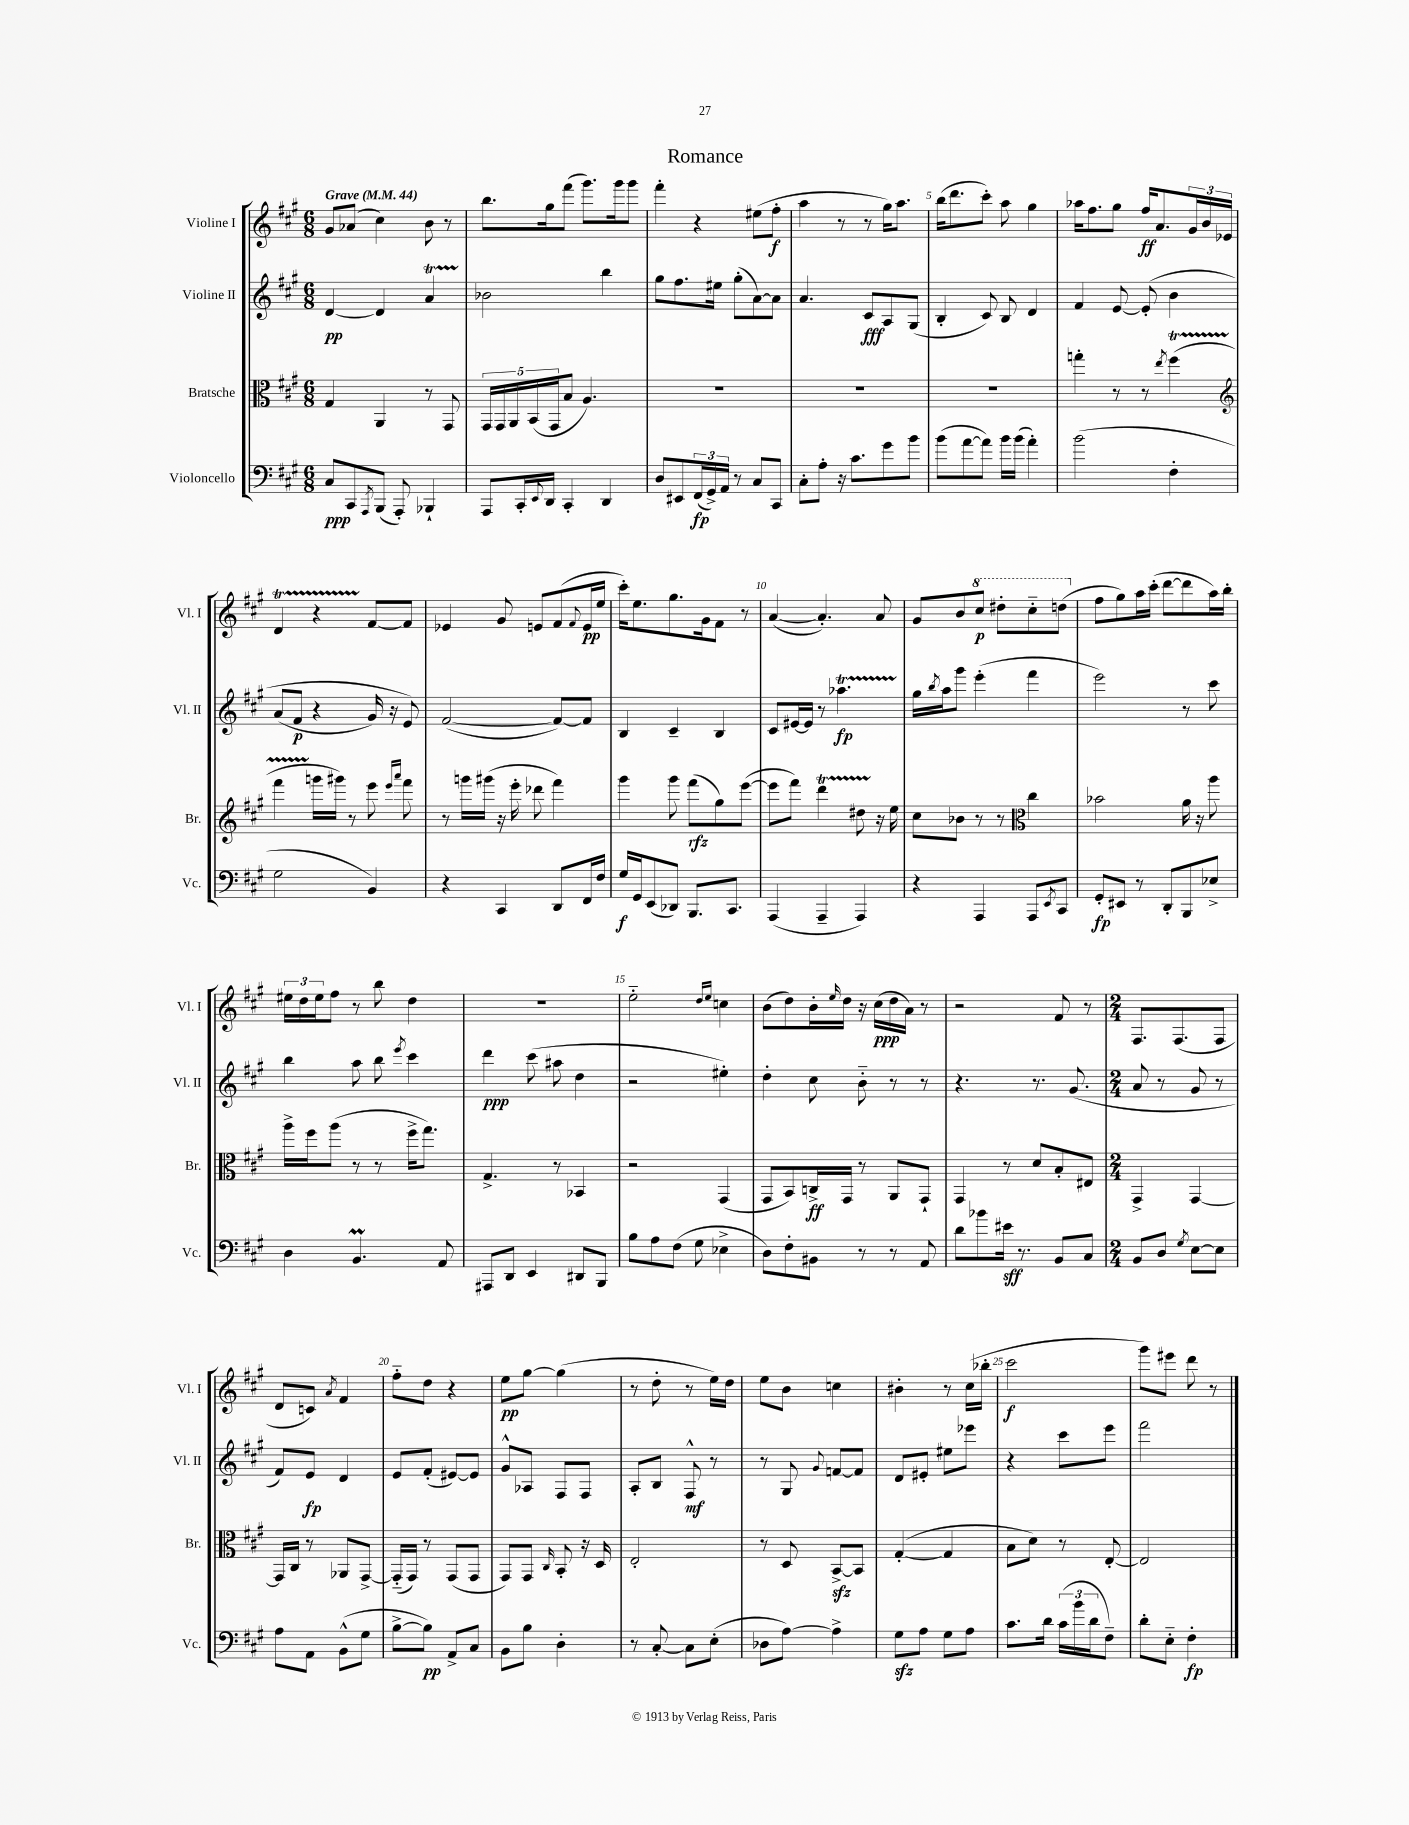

**kern	**kern	**kern	**kern
*staff4	*staff3	*staff2	*staff1
*clefF4	*clefC3	*clefG2	*clefG2
*k[f#c#g#]	*k[f#c#g#]	*k[f#c#g#]	*k[f#c#g#]
*M6/8	*M6/8	*M6/8	*M6/8
*MM44	*MM44	*MM44	*MM44
8C#	4G#	[4d	8g#
8CC#	.	.	(8a-
8qAAA	.	.	.
(8BBB	4AA	4d]	4cc#)
8AAA')	.	.	.
4BBB-`	8r	4a	8b
.	8GG#	.	8r
=	=	=	=
8AAA	20GG#	2b-	8.bb
.	20GG#	.	.
.	20AA	.	.
16CC#'	.	.	.
.	(20BB	.	.
8qqEE	.	.	.
16DD	.	.	16gg#
.	20GG#	.	.
4CC#'	8B	.	(8fff#
.	4.A)	.	8.ggg#)
4DD	.	4bb	.
.	.	.	16ggg#
.	.	.	8ggg#
=	=	=	=
8D	2.r	8gg#	4fff#'
8EE#	.	8.ff#	.
(24FF#	.	.	4r
24GG#^)	.	.	.
.	.	16ee#	.
24AA	.	.	.
8r	.	(8gg#'	.
8C#	.	[8a)	(8ee#
8CC#	.	8a]	8ff#'
=	=	=	=
8C#'	2.r	4.a	4aa
8A'	.	.	.
16r	.	.	8r
8.c#	.	.	.
.	.	8c#	8r
8g#	.	8A	16gg#)
.	.	.	8.aa
8b	.	(8G#	.
=	=	=	=
(8b	2.r	4B'	(16bb
.	.	.	8.ddd
[8a	.	.	.
8a])	.	8c#)	8ccc#')
16b	.	8B	8aa
(16b	.	.	.
4a')	.	4d	4gg#
=	=	=	=
(2b	4gg'	4f#	16aa-
.	.	.	8.ff#
.	8r	[8e	8gg#
.	8r	&(8e']	16ff#
.	.	.	8.a
.	8qee	.	.
4F#'	(4ff#	4b	.
.	.	.	24g#
.	.	.	24b
.	.	.	24e-
=	=	=	=
*	*clefG2	*	*
2G#	4fff#	(8a	4d
.	.	8f#	.
.	16ggg	4r	4r
.	16ggg#)	.	.
.	8r	.	.
4BB)	8eee	16g#)	[8f#
.	.	16r	.
.	16qqeee	.	.
.	16qqaaa	.	.
.	8fff#	8e&)	8f#]
=	=	=	=
4r	8r	([2f#	4e-
.	16ggg	.	.
.	(16ggg#	.	.
4CC#	16r	.	8g#
.	16eee'	.	.
.	8ddd-	.	8e
8DD	4fff#)	8f#_)	(8f#
.	.	.	8qqf#
16FF#	.	8f#]	16e
16F#	.	.	16ee
=	=	=	=
16G#	4ggg#	4B	16ccc#')
16GG#	.	.	8.ee
(8EE	.	.	.
8DD-)	8ggg#	4c#~	8.gg#
8.BBB	(8fff#	.	.
.	.	.	16g#
.	8gg#)	4B	8f#
8.CC#	.	.	.
.	([8eee	.	8r
=	=	=	=
(4AAA	8eee]	8c#	([4a
.	8fff#)	[16e#	.
.	.	16e#]	.
4AAA~	4ddd	8r	4.a'])
.	.	4.aa-	.
4AAA)	8dd#	.	.
.	16r	.	8a
.	16ee	.	.
=	=	=	=
4r	8cc#	16gg#	8g#
.	.	8qbb	.
.	.	16aa	.
.	8b-	8ggg#	8b
4AAA	8r	(4eee'	8ccc#
.	8r	.	8ddd#'
*	*clefC3	*	*
8AAA	4cc#	4fff#	8ccc#'~
8qEE	.	.	.
8CC#	.	.	(8ddd
=	=	=	=
8GG#'	2b-	2eee)	8ff#
8EE#	.	.	8gg#)
8r	.	.	16aa
.	.	.	(16ccc#'
8DD'	.	.	[8ddd
8BBB	16a	8r	8ddd]
.	16r	.	.
8E-^	8aa	8ccc#	16aa)
.	.	.	16bb'
=	=	=	=
4D	16aa^	4bb	24ee#
.	.	.	24dd
.	16ff#	.	.
.	.	.	24ee#
.	(8aa	.	8ff#
4.BB	8r	8aa	8r
.	8r	8bb	8bb
.	.	8qeee	.
.	16ff#^	4ccc#	4dd
.	8.gg#)	.	.
8AA	.	.	.
=	=	=	=
8AAA#	4.G#^	4ddd	2.r
8DD	.	.	.
4EE	.	(8ccc#	.
.	8r	8aa#	.
8DD#	4BB-	4dd	.
8BBB	.	.	.
=	=	=	=
8B	2r	2r	2ee'~
8A	.	.	.
(8F#	.	.	.
8G#	.	.	.
.	.	.	16qqdd
.	.	.	16qqee
4E-^	(4GG#	4ee#')	4cc
=	=	=	=
8D)	8GG#	4dd'	(8b
8F#'	8BB)	.	8dd)
8BB#	16C^	8cc#	16b'
.	.	.	16qqee
.	16GG#	.	16dd
8r	8r	8b'~	16r
.	.	.	(16cc#
8r	8AA	8r	16dd
.	.	.	16a)
8AA	8GG#`	8r	8r
=	=	=	=
8d	4GG#	4.r	2r
8b-	.	.	.
16e#	8r	.	.
8.r	.	.	.
.	8d	8.r	.
8BB	8B'	.	8f#
.	.	(8.g#	.
8C#	8E#	.	8r
=	=	=	=
*M2/4	*M2/4	*M2/4	*M2/4
8BB	4GG#^	8a	8.F#
8D	.	8r	.
.	.	.	(8.F#
8qG#	.	.	.
[8E	[4GG#	8g#	.
8E]	.	8r	8F#
=	=	=	=
8A	16GG#]	8f#)	8d
.	16C#	.	.
8AA	8r	8e	8c)
.	.	.	8qa
(8BB^^	8AA-	4d	4f#
8G#	[8GG#^	.	.
=	=	=	=
[8B^	(16GG#'~]	8e	8ff#'~
.	16GG#)	.	.
8B])	8r	(8f#'	8dd
8AA^	(8GG#	[8e#)	4r
8C#	8GG#	8e#]	.
=	=	=	=
8BB	8GG#)	8g#^^	8ee
8B	8GG#	8A-	[8gg#
.	16qqC#	.	.
4D'	8BB'	8F#	(4gg#]
.	16r	8F#	.
.	16D	.	.
=	=	=	=
8r	2E'	8A'	8r
[8C#'	.	8B	8dd'
8C#]	.	8F#^^	8r
(8E'	.	8r	16ee)
.	.	.	16dd
=	=	=	=
8D-	8r	8r	8ee
[8A)	8D	8G#	8b
.	.	8qqg#	.
4A^]	[8BB^	[8f	4cc
.	8BB]	8f]	.
=	=	=	=
8G#	([4G#'	8d	4b#'
8A	.	8e#'	.
8G#	4G#]	8ee#	8r
8A	.	8eee-	(16cc#
.	.	.	16bb-'
=	=	=	=
8.c#	8B	4r	2ccc#
.	8d)	.	.
16d	.	.	.
(24c#	8r	8ccc#	.
24b	.	.	.
24d	.	.	.
8F#~)	[8E'	8eee	.
=	=	=	=
8d'	2E]	2fff#	8ggg#)
8E'~	.	.	8eee#
4F#'	.	.	8ddd
.	.	.	8r
==	==	==	==
*-	*-	*-	*-
